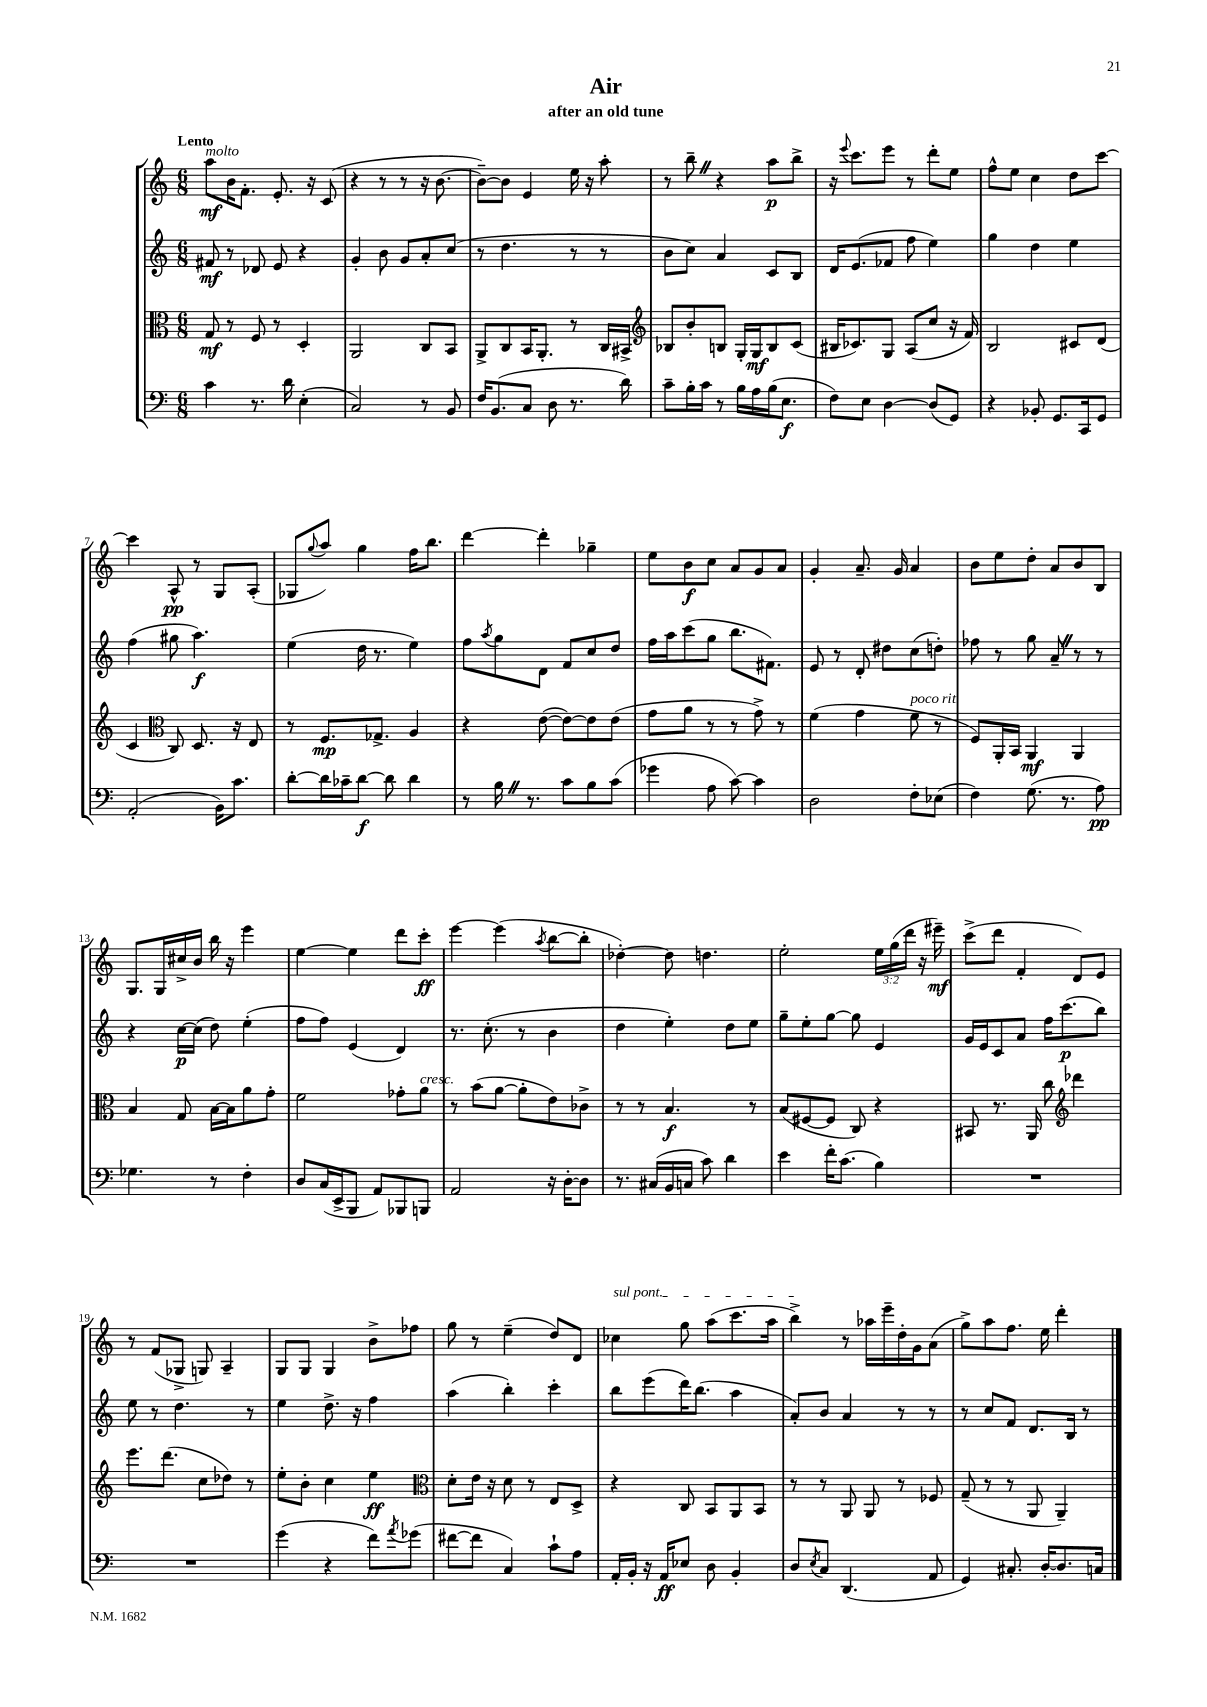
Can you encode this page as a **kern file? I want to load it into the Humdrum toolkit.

**kern	**dynam	**kern	**dynam	**kern	**dynam	**kern	**dynam
*part4	*part4	*part3	*part3	*part2	*part2	*part1	*part1
*staff4	*staff4	*staff3	*staff3	*staff2	*staff2	*staff1	*staff1
*clefF4	*	*clefC3	*	*clefG2	*	*clefG2	*
*k[]	*	*k[]	*	*k[]	*	*k[]	*
*M6/8	*	*M6/8	*	*M6/8	*	*M6/8	*
=1	=1	=1	=1	=1	=1	=1	=1
!	!	!	!	!	!	!LO:TX:a:B:t=Lento	!
!	!	!	!	!	!	!LO:TX:a:i:t=molto	!
4c\	.	8G/	mf	8f#X/	mf	8aa\L	mf
.	.	8r	.	8r	.	16b\K	.
.	.	.	.	.	.	8.f'\J	.
8.r	.	8F/	.	8d-X/	.	.	.
.	.	8r	.	8e/	.	8.e'/	.
16d\	.	.	.	.	.	.	.
(4E'\	.	4D'/	.	4r	.	.	.
.	.	.	.	.	.	16r	.
.	.	.	.	.	.	(8c/	.
=2	=2	=2	=2	=2	=2	=2	=2
2C/)	.	2AA/	.	4g'/	.	4r	.
.	.	.	.	8b\	.	8r	.
.	.	.	.	8g/L	.	8r	.
8r	.	8C/L	.	8a'/	.	16r	.
.	.	.	.	.	.	[8.b\	.
8BB/	.	8BB/J	.	(8cc/J	.	.	.
=3	=3	=3	=3	=3	=3	=3	=3
16F/KL	.	8AA^/L	.	8r	.	8b~\L_)	.
(8.BB/	.	.	.	.	.	.	.
.	.	8C/	.	4.dd\	.	8b\J]	.
8C/J	.	16BB/K	.	.	.	4e/	.
.	.	8.AA'/J	.	.	.	.	.
8D\	.	.	.	.	.	.	.
8.r	.	8r	.	8r	.	16ee\	.
.	.	.	.	.	.	16r	.
.	.	16C/LL	.	8r	.	8aa'\	.
16d\)	.	16BB#X^/JJ	.	.	.	.	.
=4	=4	=4	=4	=4	=4	=4	=4
*	*	*clefG2	*	*	*	*	*
8c~\L	.	8B-X/L	.	8b\L	.	8r	.
16B'\L	.	8b'/	.	8cc\J)	.	8bb~Z\	.
16c\JJ	.	.	.	.	.	.	.
8r	.	8Bn/J	.	4a/	.	4r	.
16B\LL	.	16G'/LL	.	.	.	.	.
16A\	.	16G/J	mf	.	.	.	.
(16B\J	.	8B/	.	8c/L	.	8aa\L	p
8.E\J	f	.	.	.	.	.	.
.	.	(8c/J	.	8B/J	.	8bb^\J	.
=5	=5	=5	=5	=5	=5	=5	=5
8F\L)	.	16B#X/KL	.	16d/KL	.	16r	.
.	.	.	.	.	.	8qqeee/	.
.	.	8.c-X/)	.	(8.e/	.	8.ccc\L	.
8E\J	.	.	.	.	.	.	.
[4D\	.	8G/J	.	8f-X/J	.	8eee\J	.
.	.	(8A/L	.	8ff\	.	8r	.
(8D/L]	.	8cc/J	.	4ee\)	.	8ddd'\L	.
8GG/J)	.	16r	.	.	.	8ee\J	.
.	.	16f/)	.	.	.	.	.
=6	=6	=6	=6	=6	=6	=6	=6
4r	.	2B/	.	4gg\	.	8ff^^\L	.
.	.	.	.	.	.	8ee\J	.
8BB-X'/	.	.	.	4dd\	.	4cc\	.
8.GG/L	.	.	.	.	.	.	.
.	.	8c#X/L	.	4ee\	.	8dd\L	.
16CC/k	.	.	.	.	.	.	.
8GG/J	.	(8d/J	.	.	.	[8ccc\J	.
!!LO:LB:g=z
=7	=7	=7	=7	=7	=7	=7	=7
(2AA'/	.	4c/	.	(4ff\	.	4ccc\]	.
*	*	*clefC3	*	*	*	*	*
.	.	8C/)	.	8gg#X\	.	8A^^/	pp
.	.	8.D/	.	4.aa\)	f	8r	.
16BB\KL)	.	.	.	.	.	8G/L	.
8.c\J	.	16r	.	.	.	.	.
.	.	8E/	.	.	.	(8A'/J	.
=8	=8	=8	=8	=8	=8	=8	=8
[8d'\L	.	8r	.	(4ee\	.	8G-X/L	.
.	.	.	.	.	.	8qqgg/	.
16d\L]	.	8.F/L	mp	.	.	8aa/J)	.
16c-X~\J	.	.	.	.	.	.	.
[8d\J	f	.	.	16dd\	.	4gg\	.
.	.	8.G-X^/J	.	8.r	.	.	.
8d\]	.	.	.	.	.	.	.
4d\	.	4A/	.	4ee\)	.	16ff\KL	.
.	.	.	.	.	.	8.bb\J	.
=9	=9	=9	=9	=9	=9	=9	=9
8r	.	4r	.	8ff\L	.	[4ddd\	.
.	.	.	.	8qaa/	.	.	.
16BZ\	.	.	.	8gg\	.	.	.
8.r	.	.	.	.	.	.	.
.	.	([8e\	.	8d\J	.	4ddd'\]	.
8c\L	.	8e\L_)	.	8f/L	.	.	.
8B\	.	8e\]	.	8cc/	.	4gg-X~\	.
(8c\J	.	(8e\J	.	8dd/J	.	.	.
=10	=10	=10	=10	=10	=10	=10	=10
4g-X\	.	8g\L	.	16ff\LL	.	8ee\L	.
.	.	.	.	16aa\J	.	.	.
.	.	8a\J	.	(8ccc\	.	8b\	f
8A\	.	8r	.	8gg\J	.	8cc\J	.
[8c\)	.	8r	.	8.bb\L	.	8a/L	.
4c\]	.	8g^\)	.	.	.	8g/	.
.	.	.	.	8.f#X\J)	.	.	.
.	.	8r	.	.	.	8a/J	.
=11	=11	=11	=11	=11	=11	=11	=11
2D\	.	(4f\	.	8e/	.	4g'/	.
.	.	.	.	8r	.	.	.
.	.	4g\	.	8d'/	.	8.a~/	.
.	.	.	.	8dd#X\L	.	.	.
.	.	.	.	.	.	16g/	.
!	!	!LO:TX:a:i:t=poco rit.	!	!	!	!	!
8F'\L	.	8f\	.	(8cc\	.	4a/	.
(8E-X\J	.	8r	.	8ddn'\J)	.	.	.
=12	=12	=12	=12	=12	=12	=12	=12
4F\)	.	8F/L)	.	8ff-X\	.	8b\L	.
.	.	16AA'/L	.	8r	.	8ee\	.
.	.	16BB/JJ	.	.	.	.	.
(8.G\	.	4AA/	mf	8gg\	.	8dd'\J	.
.	.	.	.	8a~Z/	.	8a/L	.
8.r	.	.	.	.	.	.	.
.	.	4AA/	.	8r	.	8b/	.
8A\)	pp	.	.	8r	.	8B/J	.
!!LO:LB:g=z
=13	=13	=13	=13	=13	=13	=13	=13
4.G-X\	.	4B/	.	4r	.	8.G/L	.
.	.	.	.	.	.	16G/L	.
.	.	8G/	.	[16cc\LL	p	16cc#X^/	.
.	.	.	.	(16cc\JJ]	.	16b/JJ	.
8r	.	[16B\LL	.	8dd\)	.	16bb\	.
.	.	16B\J]	.	.	.	16r	.
4F'\	.	8a\	.	(4ee'\	.	4eee\	.
.	.	8g'\J	.	.	.	.	.
=14	=14	=14	=14	=14	=14	=14	=14
8D/L	.	2f\	.	8ff\L	.	[4ee\	.
(16C/L	.	.	.	8ff\J)	.	.	.
16EE^/J	.	.	.	.	.	.	.
8BBB/J	.	.	.	(4e/	.	4ee\]	.
8AA/L)	.	.	.	.	.	.	.
8BBB-X/	.	8g-X'\L	.	4d/)	.	8ddd\L	.
!	!	!LO:TX:a:i:t=cresc.	!	!	!	!	!
8BBBn/J	.	8a\J	.	.	.	8ccc'\J	ff
=15	=15	=15	=15	=15	=15	=15	=15
2AA/	.	8r	.	8.r	.	[4eee\	.
.	.	(8b\L	.	.	.	.	.
.	.	.	.	(8.cc'\	.	.	.
.	.	[8a\J	.	.	.	(4eee\]	.
.	.	8a'\L]	.	8r	.	.	.
.	.	.	.	.	.	8qaa/	.
16r	.	8e\)	.	4b\	.	[8bb\L	.
[16D'\KL	.	.	.	.	.	.	.
8D\J]	.	8c-X^\J	.	.	.	8bb'\J]	.
=16	=16	=16	=16	=16	=16	=16	=16
8.r	.	8r	.	4dd\	.	[4dd-X'\)	.
.	.	8r	.	.	.	.	.
(16C#X/LL	.	.	.	.	.	.	.
16BB/	.	4.B/	f	4ee'\)	.	8dd-\]	.
16Cn/JJ	.	.	.	.	.	.	.
8c\)	.	.	.	.	.	4.ddn\	.
4d\	.	.	.	8dd\L	.	.	.
.	.	8r	.	8ee\J	.	.	.
=17	=17	=17	=17	=17	=17	=17	=17
4e\	.	(8B/L	.	8gg~\L	.	2ee'\	.
.	.	[8F#X/	.	8ee'\	.	.	.
16f'\KL	.	8F#/J]	.	[8gg\J	.	.	.
(8.c\J	.	.	.	.	.	.	.
.	.	8C/)	.	8gg\]	.	.	.
4B\)	.	4r	.	4e/	.	24ee\LL	.
.	.	.	.	.	.	(24gg\	.
.	.	.	.	.	.	24ddd\JJ	.
.	.	.	.	.	.	16r	.
.	.	.	.	.	.	16eee#X~\)	mf
=18	=18	=18	=18	=18	=18	=18	=18
2.r	.	8BB#X/	.	16g/LL	.	(8ccc^\L	.
.	.	.	.	16e/J	.	.	.
.	.	8.r	.	8c/	.	8ddd\J	.
.	.	.	.	8a/J	.	4f'/	.
.	.	16AA/	.	.	.	.	.
.	.	8cc\	.	16ff\KL	.	.	.
.	.	.	.	(8.ccc\	p	.	.
*	*	*clefG2	*	*	*	*	*
.	.	4ddd-X\	.	.	.	8d/L)	.
.	.	.	.	8bb\J)	.	8e/J	.
!!LO:LB:g=z
=19	=19	=19	=19	=19	=19	=19	=19
2.r	.	8.eee\L	.	8ee\	.	8r	.
.	.	.	.	8r	.	(8f/L	.
.	.	(8.ddd\J	.	.	.	.	.
.	.	.	.	4.dd\	.	8G-X^/J	.
.	.	8cc\L	.	.	.	8Gn/)	.
.	.	8dd-X\J)	.	.	.	4A~/	.
.	.	8r	.	8r	.	.	.
=20	=20	=20	=20	=20	=20	=20	=20
(4g\	.	8ee'\L	.	4ee\	.	8G/L	.
.	.	8b'\J	.	.	.	8G/J	.
4r	.	4cc\	.	8.dd^\	.	4G/	.
.	.	.	.	16r	.	.	.
8f\L)	.	4ee\	ff	4ff\	.	8b^\L	.
8qa/	.	.	.	.	.	.	.
(8g-X\J	.	.	.	.	.	8ff-X\J	.
=21	=21	=21	=21	=21	=21	=21	=21
*	*	*clefC3	*	*	*	*	*
[8f#X\L	.	8d'\L	.	(4aa\	.	8gg\	.
8f#\J]	.	16e\Jk	.	.	.	8r	.
.	.	16r	.	.	.	.	.
4C/)	.	8d\	.	4bb'\)	.	(4ee~\	.
.	.	8r	.	.	.	.	.
8c`\L	.	8E/L	.	4ccc'\	.	8dd/L)	.
8A\J	.	8D^/J	.	.	.	8d/J	.
=22	=22	=22	=22	=22	=22	=22	=22
!	!	!	!	!	!	!LO:TX:a:i:t=sul pont.	!
16AA'/LL	.	4r	.	8bb\L	.	4cc-X\	.
16BB'/JJ	.	.	.	.	.	.	.
16r	.	.	.	(8eee\	.	.	.
16AA/KL	ff	.	.	.	.	.	.
8E-X/J	.	8C/	.	16ddd\K)	.	8gg\	.
.	.	.	.	(8.bb\J	.	.	.
8D\	.	8BB/L	.	.	.	(8aa\L	.
4BB'/	.	8AA/	.	4aa\	.	8.ccc\	.
.	.	8BB/J	.	.	.	.	.
.	.	.	.	.	.	16aa\Jk	.
=23	=23	=23	=23	=23	=23	=23	=23
8D/L	.	8r	.	8a'/L)	.	4bb^\)	.
8qE/	.	.	.	.	.	.	.
8C/J	.	8r	.	8b/J	.	.	.
(4.DD/	.	8AA/	.	4a/	.	8r	.
.	.	8AA/	.	.	.	16aa-X\LL	.
.	.	.	.	.	.	16eee~\	.
.	.	8r	.	8r	.	16dd'\	.
.	.	.	.	.	.	16g\J	.
8AA/	.	8F-X/	.	8r	.	(8a\J	.
=24	=24	=24	=24	=24	=24	=24	=24
4GG/)	.	(8G~/	.	8r	.	8gg^\L)	.
.	.	8r	.	8cc/L	.	8aa\	.
8.C#X'/	.	8r	.	8f/J	.	8.ff\J	.
.	.	8AA/	.	8.d/L	.	.	.
[16D'/KL	.	.	.	.	.	16ee\	.
8.D/]	.	4AA~/)	.	.	.	4ddd'\	.
.	.	.	.	16B/Jk	.	.	.
.	.	.	.	8r	.	.	.
16Cn/Jk	.	.	.	.	.	.	.
==	==	==	==	==	==	==	==
*-	*-	*-	*-	*-	*-	*-	*-
